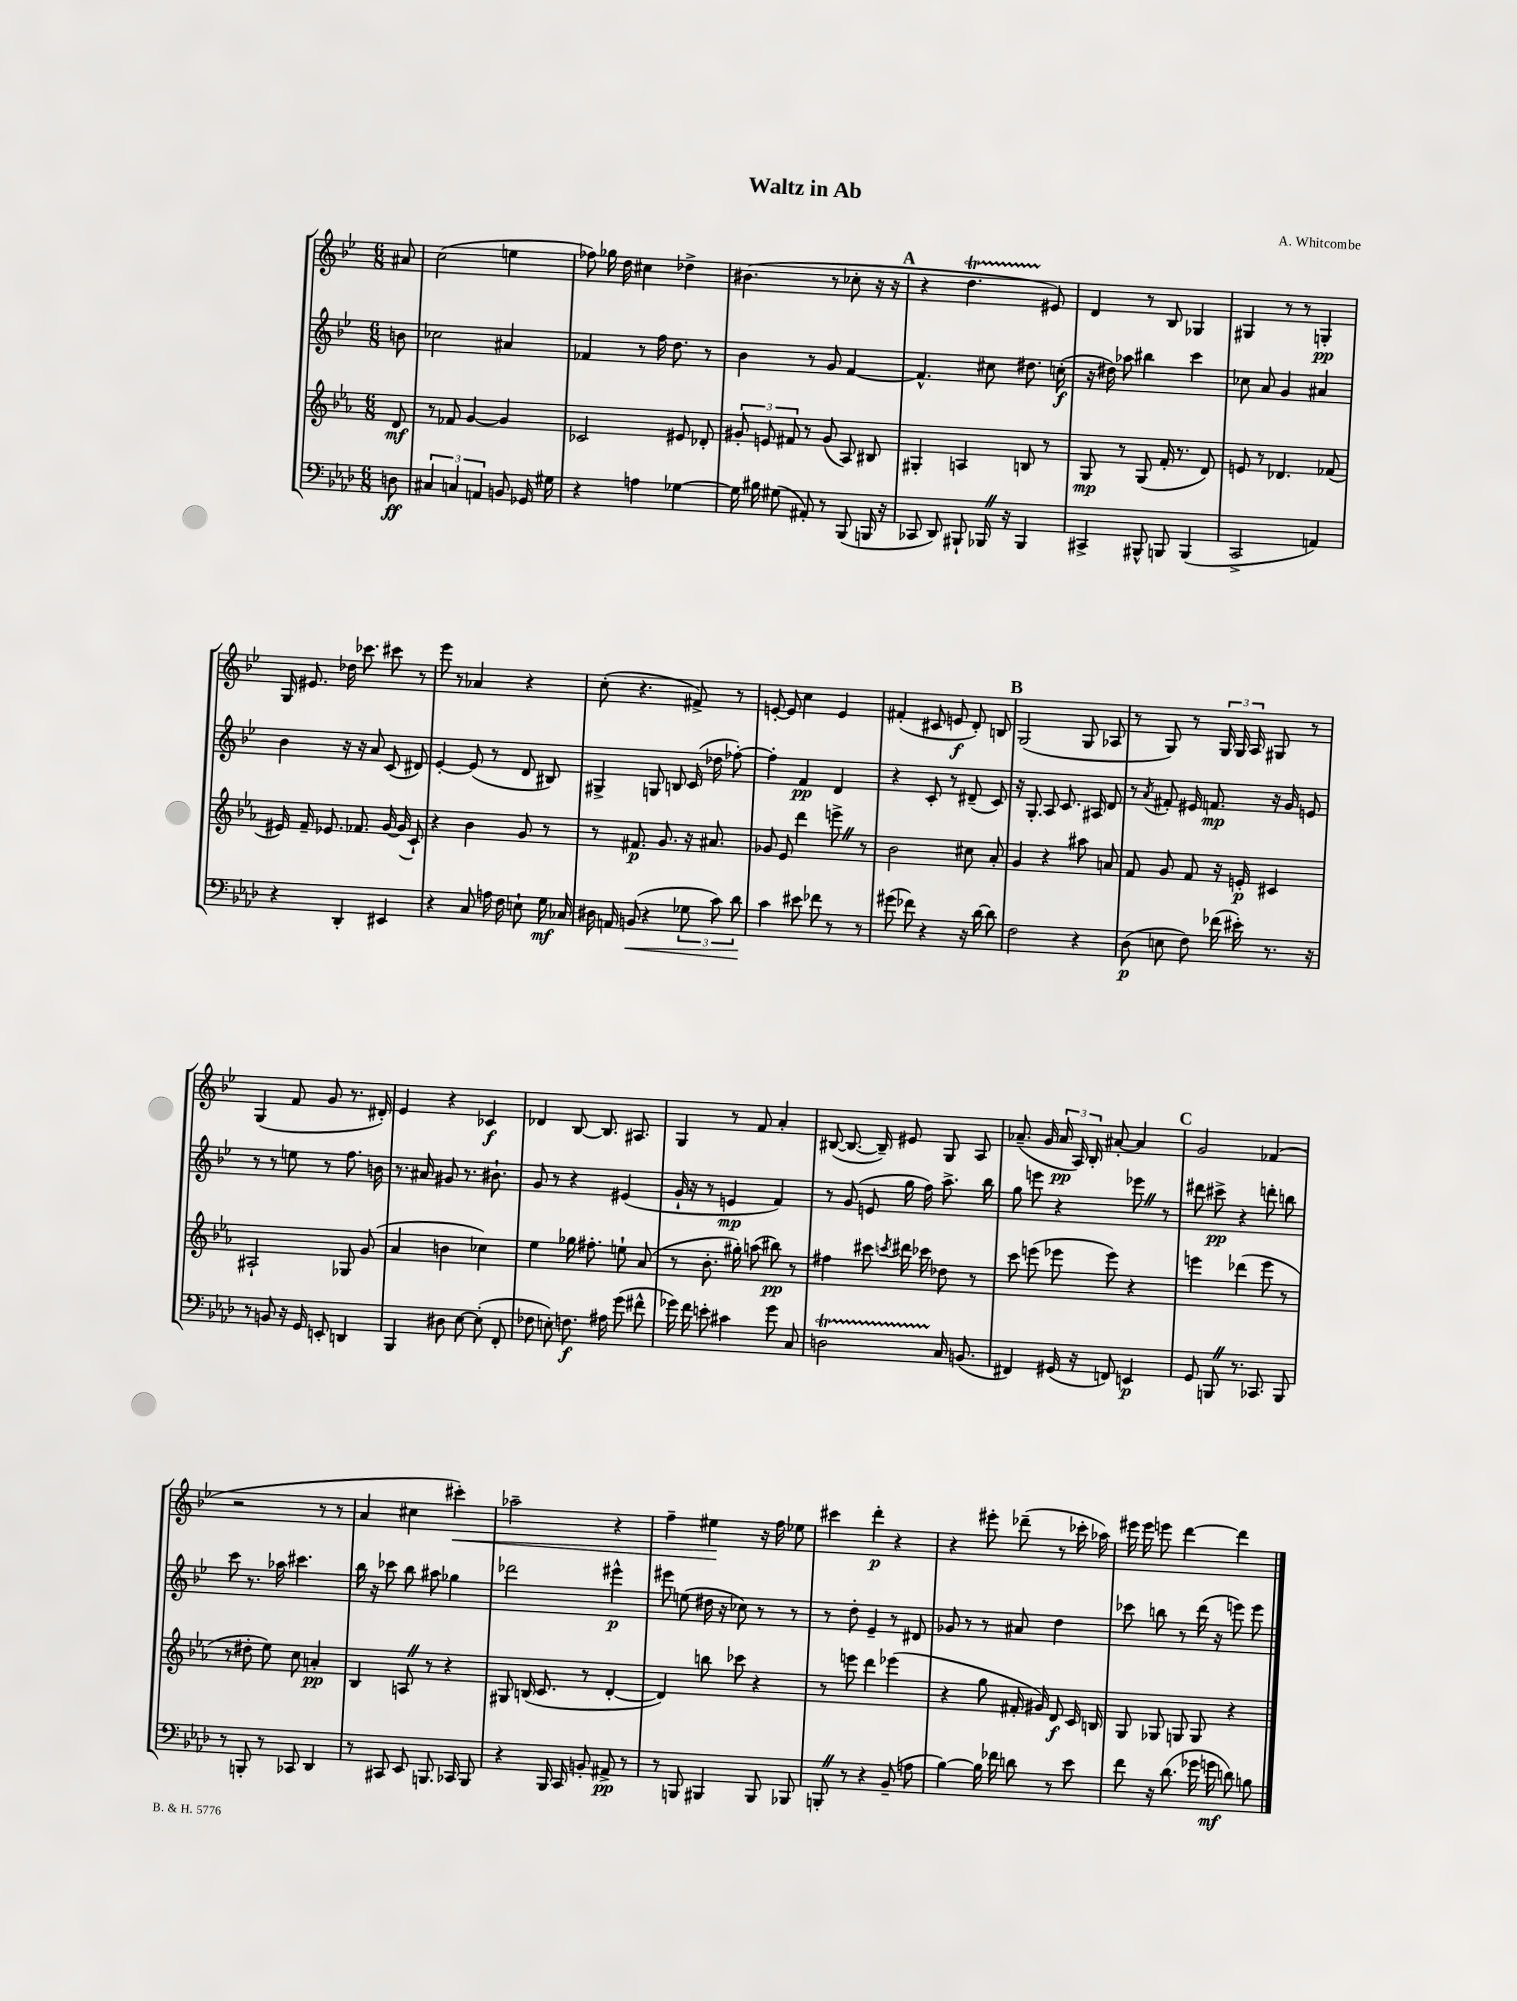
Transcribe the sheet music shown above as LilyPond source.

\header { title = "Waltz in Ab" composer = "A. Whitcombe" }
<<
\new StaffGroup <<
\new Staff = "s0" {
    \clef treble \key bes \major \numericTimeSignature \time 6/8 \partial 8
    \autoBeamOff ais'8 |
    c''2( e''4 |
    fes''8) ges''16 d''16 cis''4 des''4-> |
    bis'4.( r8 ces''8-. r16 r16 |
    \mark \markup { \bold "A" } r4 d''4.\startTrillSpan eis'8\stopTrillSpan) |
    d'4 r8 bes8 ges4 |
    gis4 r8 r8 g4-.\pp |
    g16 eis'8. des''16 ces'''8. cis'''8 r8 |
    ees'''8 r8 aes'4 r4 |
    c''8-.( r4. fis'8->) r8 |
    e'8~-. e'8 c''4 e'4 |
    fis'4-.( cis'8 e'8\f d'8-.) b8 |
    \mark \markup { \bold "B" } g2( g8 aes8 |
    r8 g8) r8 \tuplet 3/2 { g16 g16 a16 } gis8 r8 |
    g4( f'8 g'8 r8. dis'16-.) |
    ees'4 r4 ces'4\f |
    des'4 bes8~ bes8. ais8. |
    g4 r8 f'8 a'4-. |
    bis8~( bis8.~ bis16--) eis'8 g8 a8 |
    aes'8.--( g'16 \tuplet 3/2 { aes'16\pp a16) bes16-. } ais'8~-. ais'4 |
    \mark \markup { \bold "C" } g'2 fes'4( |
    r2 r8 r8 |
    a'4 cis''4 cis'''4-.\<) |
    aes''2-- r4 |
    f''4-- eis''4\! r16 f''16 ees''8 |
    cis'''4 d'''4-.\p r4 |
    r4 eis'''8-. des'''8--( r8 ces'''16-. aes''16) |
    eis'''16 eis'''16 e'''8 d'''4~ d'''4 \bar "|." |
}
\new Staff = "s1" {
    \clef treble \key bes \major \numericTimeSignature \time 6/8 \partial 8
    \autoBeamOff b'8 |
    ces''2 ais'4 |
    fes'4 r8 f''16 d''8. r8 |
    bes'4 r8 g'8 f'4~ |
    \mark \markup { \bold "A" } f'4.-^ cis''8 dis''8. c''16-.\f( |
    r16 dis''16) aes''8 bis''4 c'''4 |
    ces''8 a'8 g'4 ais'4 |
    bes'4 r16 r16 a'8 c'8( dis'8) |
    ees'4~-. ees'8( r8 d'8 bis8) |
    gis4-> g8 b8 c'16( des''16 fes''8~-.) |
    fes''4-. f'4\pp d'4 |
    r4 c'8-. r8 dis'8--( c'8) |
    \mark \markup { \bold "B" } r16 g8.-. a8 c'8. ais16 d'8 |
    r8 \acciaccatura { a'8 } fis'8-. eis'16 f'8.\mp r16 g'16 e'8 |
    r8 r8 e''8 r8 f''8. b'16 |
    r8. ais'16 gis'8 r8. bis'8.-! |
    g'8 r8 r4 eis'4( |
    g'16-! r16 r8 e'4\mp f'4) |
    r8 g'8( e'8 g''16 f''16) a''8.-> bes''16 |
    g''8 e'''8 r4 ees'''8 \once \override BreathingSign.text = \markup { \musicglyph "scripts.caesura.straight" } \breathe r8 |
    \mark \markup { \bold "C" } dis'''8 cis'''8->\pp r4 d'''8-. b''8 |
    c'''8 r8. aes''16 cis'''4. |
    bes''16 r16 ces'''8 bes''8 ais''8 ges''4 |
    des'''2 eis'''4-^\p |
    eis'''8 e''8( dis''16 r16 ces''8) r8 r8 |
    r8 d''8-. ees'4-- r8 dis'8 |
    ges'8 r8 r8 ais'8 d''4 |
    ces'''8 b''8 r8 d'''16( r16 e'''8) e'''8 \bar "|." |
}
\new Staff = "s2" {
    \clef treble \key ees \major \numericTimeSignature \time 6/8 \partial 8
    \autoBeamOff d'8\mf |
    r8 fes'8 g'4~ g'4 |
    ces'2 eis'8 des'8-. |
    \tuplet 3/2 { gis'8-. e'8 fis'8 } r8 gis'8( aes8) bis8 |
    \mark \markup { \bold "A" } gis4-. a4 b8 r8 |
    g8\mp r8 g8( f'16-. r8. d'8) |
    e'8 r8 des'4. fes'8( |
    eis'16) f'16-- ees'8. fes'8. g'16~ g'16( c'8-!) |
    r4 bes'4 g'8 r8 |
    r8 fis'8.\p g'8. r16 ais'8. |
    ges'8 ees'8 d'''4 e'''8-> \once \override BreathingSign.text = \markup { \musicglyph "scripts.caesura.straight" } \breathe r8 |
    bes'2 cis''8 aes'8-. |
    \mark \markup { \bold "B" } g'4 r4 ais''8 a'8 |
    f'8 g'8 f'8 r16 e'16-.\p cis'4 |
    ais2-! ges8 g'8( |
    aes'4 b'4 ces''4) |
    ees''4 ges''16 fis''8.-. e''8-! aes'8( |
    r8 bes'8.-. gis''16-.) a''8( bis''8\pp) r8 |
    fis''4 cis'''8 \acciaccatura { c'''8 } dis'''16 ces'''16 des''8 r8 |
    c'''8 e'''8( ees'''8 ees'''8) r4 |
    \mark \markup { \bold "C" } e'''4 des'''4( e'''8 r8 |
    r8 dis''8-. ees''8) c''8 a'4-.\pp |
    bes4 a8 \once \override BreathingSign.text = \markup { \musicglyph "scripts.caesura.straight" } \breathe r8 r4 |
    gis8 b16( c'8. r8 d'4~-. |
    d'4) b''8 ces'''8 r4 |
    r8 e'''8 d'''4 ees'''4( |
    r4 g''8 fis'16-. gis'16) d'8\f c'16 b16 |
    g8 ges8 g8 g8 r4 \bar "|." |
}
\new Staff = "s3" {
    \clef bass \key aes \major \numericTimeSignature \time 6/8 \partial 8
    \autoBeamOff d8\ff |
    \tuplet 3/2 { cis4 c4 a,4 } b,8 ges,16 gis16 |
    r4 a4 ges4~ |
    ges16 bis16 gis8( ais,8-.) r8 bes,,8( b,,16 r16 |
    \mark \markup { \bold "A" } ces,8 des,8) bis,,8-! bes,,16 \once \override BreathingSign.text = \markup { \musicglyph "scripts.caesura.straight" } \breathe r16 bes,,4 |
    cis,4-> bis,,8-^ b,,8 b,,4( |
    c,2-> a,4) |
    r4 des,4-. eis,4 |
    r4 c8 a16 f16 e8-! g16\mf ces16 |
    dis16 a,16 b,8\<( r4 \tuplet 3/2 { ges8 c'8) des'8\! } |
    c'4 eis'8 fes'8 r8 r8 |
    gis'8( fes'8) r4 r16 des'16~ des'8 |
    \mark \markup { \bold "B" } f2 r4 |
    des8\p( e8 f8) fes'16( eis'16-.) r8. r16 |
    r8 b,8 r16 g,16 e,8-. d,4 |
    bes,,4 dis8 ees8~ ees8-.( f,8-. |
    fes8 e8-.) f8.\f ais16 g'8( fis'8-^ |
    ges'16) f'16 e'8-. cis'4 ges'8 c8 |
    d2\startTrillSpan c16\stopTrillSpan b,8.( |
    fis,4) gis,16( r16 f,8) e,4\p |
    \mark \markup { \bold "C" } g,8 b,,8 \once \override BreathingSign.text = \markup { \musicglyph "scripts.caesura.straight" } \breathe r8. ces,8. b,,8 |
    r8 b,,8-. r8 ces,8 des,4 |
    r8 cis,8 ees,8 b,,8. ces,16 b,,8 |
    r4 bes,,16 c,16 b,8-. ais,8->\pp r8 |
    r8 b,,8 bis,,4 bis,,8 bes,,8 |
    b,,8-. \once \override BreathingSign.text = \markup { \musicglyph "scripts.caesura.straight" } \breathe r8 r4 bes,8--( a8 |
    bes4~) bes16 fes'16 d'8 r8 ees'8 |
    f'8 r16 des'8.( ges'16 g'16\mf d'8) b8 \bar "|." |
}
>>
>>
\layout { \context { \Score \remove "Bar_number_engraver" } }
